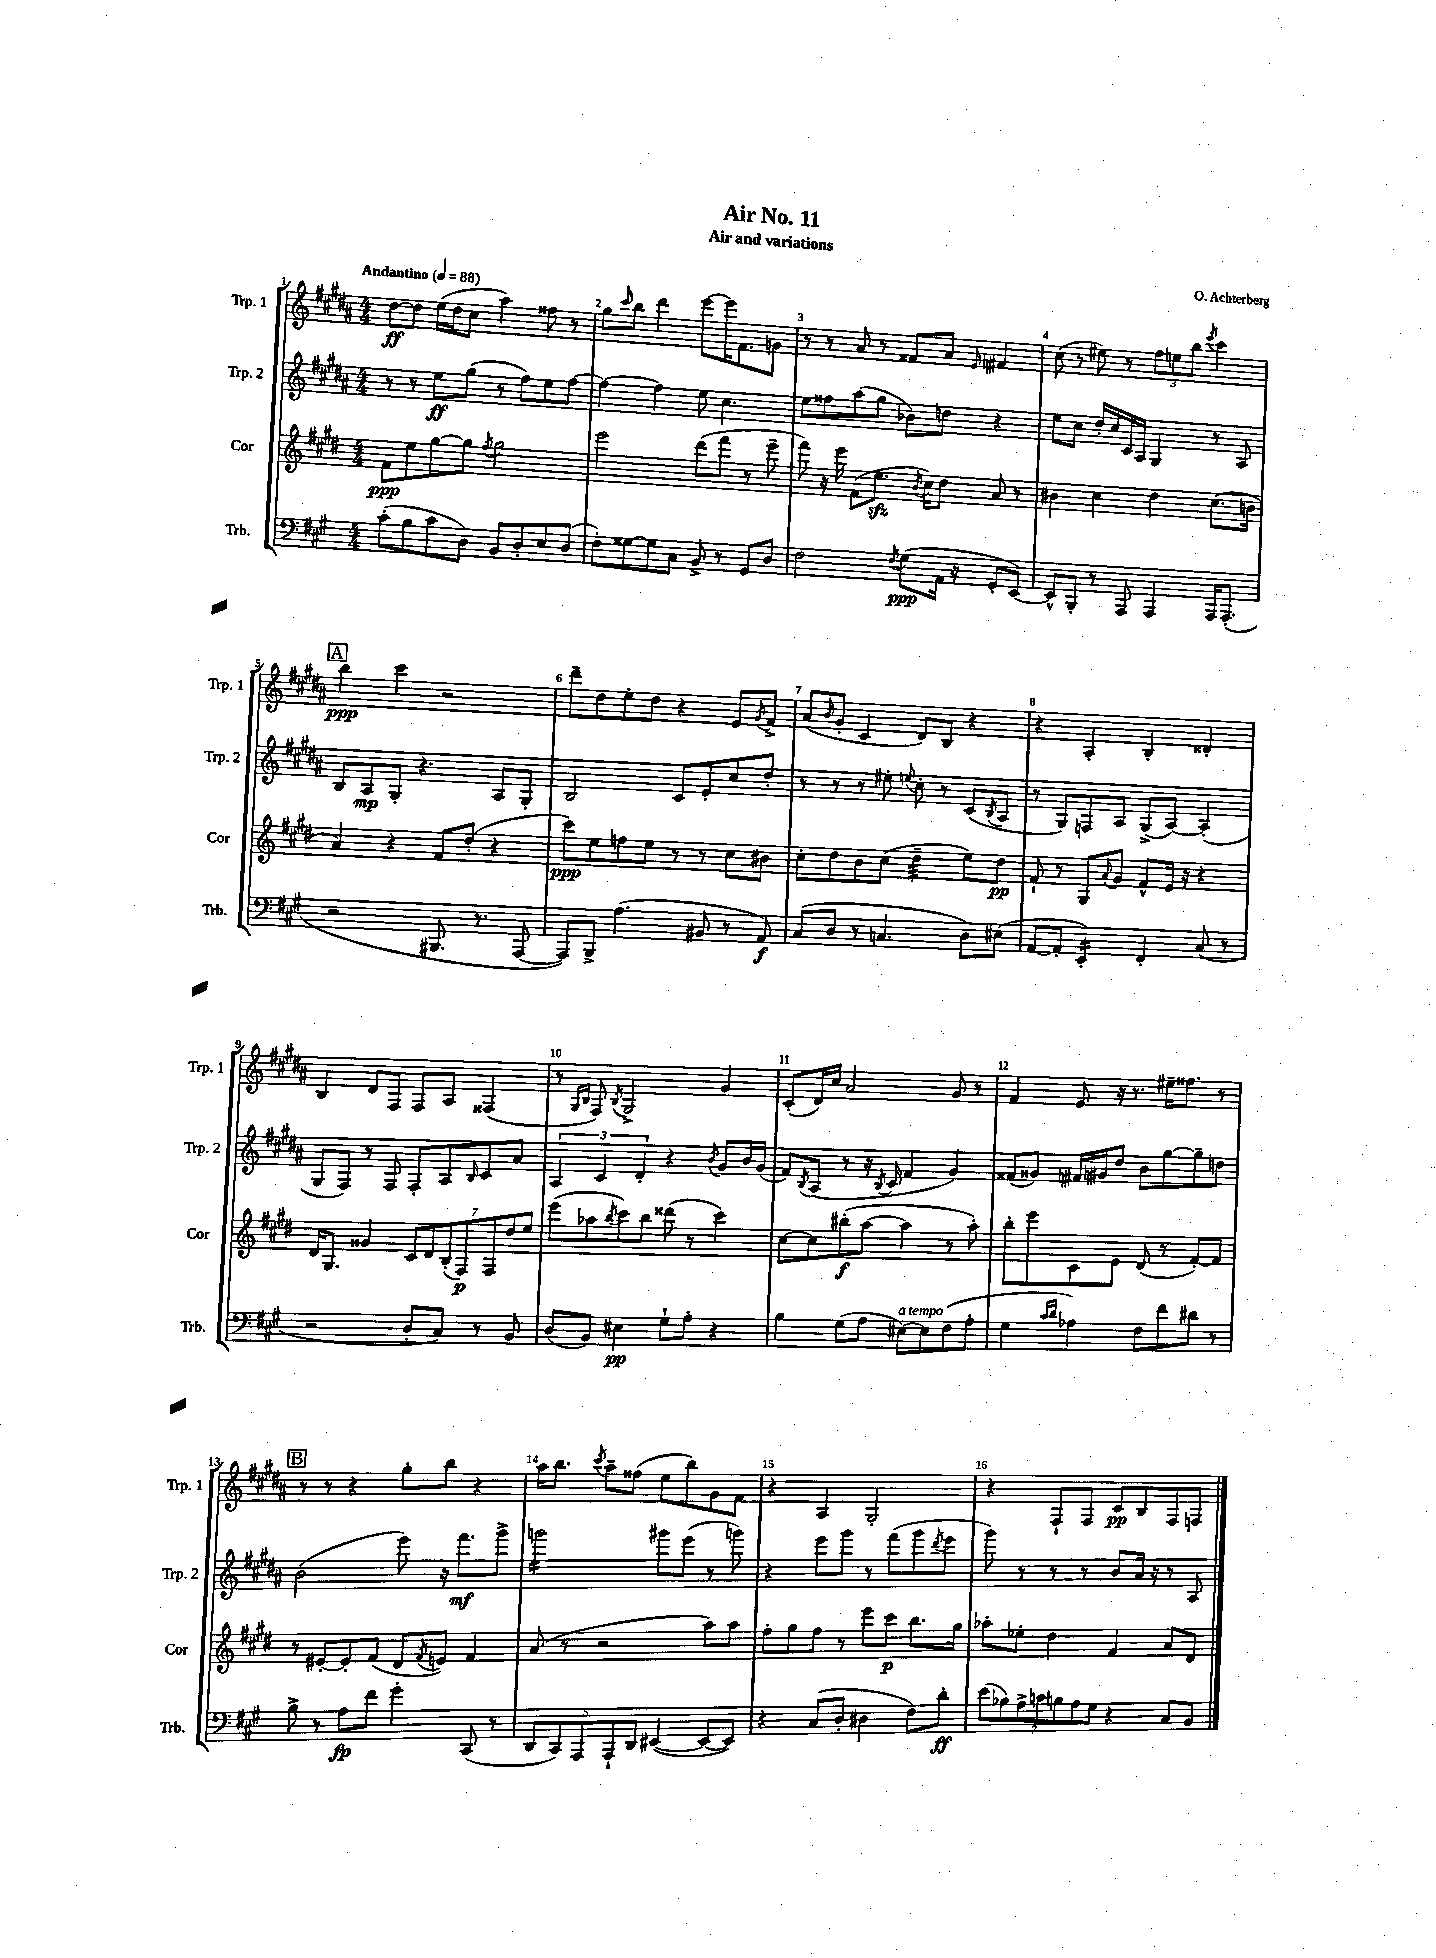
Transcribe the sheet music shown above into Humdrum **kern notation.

**kern	**kern	**kern	**kern
*staff4	*staff3	*staff2	*staff1
*clefF4	*clefG2	*clefG2	*clefG2
*k[f#c#g#]	*k[f#c#g#d#]	*k[f#c#g#d#a#]	*k[f#c#g#d#a#]
*M4/4	*M4/4	*M4/4	*M4/4
*MM88	*MM88	*MM88	*MM88
(8c#'	8f#	8r	[8dd#
8B	8ee	8r	8dd#]
8c#	[8gg#	8ee	(16ee
.	.	.	16dd#
8D)	8gg#]	(8gg#	8cc#
.	8qff#	.	.
8BB	2gg#	8r	4aa#)
8D'	.	8ff#)	.
8E	.	8ee	8ff##
(8D	.	[8ff#	8r
=	=	=	=
8F#')	2eee	4ff#_	8gg#
.	.	.	16qqccc#
[8G##	.	.	8bb
8G##]	.	4ff#]	4ddd#
8C#	.	.	.
8BB^	(8ddd#	8ee	[8eee
8r	8fff#	4.cc#	16eee]
.	.	.	8.f#
8GG#	8r	.	.
8D	8eee~	.	8g
=	=	=	=
2F#	8fff#)	8ee	8r
.	16r	8ff##	8r
.	16eee	.	.
.	(8f#	(8aa#	8a#
.	8.ee	8gg#	8r
8qF#	.	.	.
(8G#	.	8b-)	8f##
.	8qb	.	.
.	16cc#)	.	.
16AA	8dd#	8dd	8a#
16r	.	.	.
.	.	.	16qqe
8GG#'	8a	4r	4f#
[8EE)	8r	.	.
=	=	=	=
8EE^^]	4b#	8ee	(8cc#
8BBB'	.	8cc#	8r
8r	4cc#	16dd#'	8ee#)
.	.	16cc#	.
8AAA	.	16c#	8r
.	.	16A#	.
4AAA	4dd#	4G#	12ff#
.	.	.	12ee
.	.	.	12bb
.	.	.	8qeee
16AAA	(8.cc#	8r	4ccc#
(8.AAA'	.	.	.
.	.	8A#	.
.	16b	.	.
=	=	=	=
2r	4a)	8B	4bb
.	.	8A#	.
.	4r	8G#'	4ccc#
.	.	4.r	.
8.BBB#	8f#	.	2r
.	(8dd#'	.	.
8.r	.	.	.
.	4r	8A#	.
[8AAA	.	8G#'	.
=	=	=	=
8AAA])	8ccc#)	2B	8ddd#~
8BBB^	8ee	.	8dd#
(4.A	8ff	.	8ee'
.	8ee	.	8dd#
.	8r	8c#	4r
8BB#	8r	8e'	.
8r	8cc#	8cc#	8e
.	.	.	8qg#
8AA)	8b#	8dd#'	8f#^
=	=	=	=
(8C#	8cc#'	8r	(8a#
.	.	.	16qqb
8D	8dd#	8r	8g#'
8r	8b	8r	4c#
4.C	(8cc#	8ee#'	.
.	.	8qqee	.
.	4dd#~	8cc#'	8d#)
.	.	8r	8B
8D)	8ee)	(8c#	4r
.	.	8qB	.
(8E#	8dd#	8A#	.
=	=	=	=
[8AA	8f#`	8r	4r
8AA']	8r	8G#)	.
4EE')	8G#	8F	4A#'
.	8qqa	.	.
.	8g#	8A#	.
4FF#'	8f#^^	(8G#^	4B'
.	16e	[8A#)	.
.	16r	.	.
(8C#	4r	(4A#']	4d##'
8r	.	.	.
=	=	=	=
2r	16d#	8G#	4B
.	8.G#	.	.
.	.	8F#)	.
.	4g##	8r	8d#
.	.	8F#	8F#
8D'	14c#	8F#'	8F#
.	14d#	.	.
8C#)	.	8A#	8A#
.	(14B'	.	.
.	14F#)	.	.
.	.	16qqB	.
8r	.	8c#	(4F##
.	14F#	.	.
.	14dd#	.	.
8BB	.	8a#	.
.	14ee	.	.
=	=	=	=
(8D	(8eee	6A#	8r
.	.	.	16qqG#
.	.	.	16qqB
8BB)	8aa-	.	8F#)
.	.	6c#	.
.	8qbb	.	8qB
4E#	8ccc#)	.	2G#^
.	.	6d#'	.
.	8bb	.	.
8G#`	(8ddd##	4r	.
8A'	8r	.	.
.	.	8qb	.
4r	4ccc#)	8g#	4g#
.	.	16b	.
.	.	(16g#	.
=	=	=	=
4B	[8cc#	8f#)	(8c#'
.	.	8qB	.
.	8cc#]	(8A#	16d#)
.	.	.	16cc#
(8G#	(8bb#'	8r	2a#
8A	[8aa	16r	.
.	.	8qB	.
.	.	16c#	.
[8E#)	4aa]	4f#	.
8E#]	.	.	.
(8F#	8r	4g#)	8g#
8A'	8aa')	.	8r
=	=	=	=
4G#	8bb'	(8f##	4f#
.	8eee	8g##)	.
16qqc#	.	.	.
16qqd	.	.	.
4A-)	8c#	16f#	8e
.	.	16g#	.
.	8e	8dd#	16r
.	.	.	8.r
8F#	(8d#	8b	.
8f#	8r	[8gg#	16ee#~
.	.	.	8.ff##
8d#	[8f#')	8gg#~]	.
8r	8f#]	8dd	8r
=	=	=	=
8B^	8r	(2b	8r
8r	[8e#'	.	8r
8A	8e#']	.	4r
8f#	(8f#	.	.
4g#'	8d#	8eee)	8gg#'
.	8qf#	.	.
.	8e)	16r	8bb
.	.	8.fff#	.
(8CC#	4f#	.	4r
8r	.	8ggg#^	.
=	=	=	=
10DD	(8a	2ggg	16aa#
.	.	.	8.bb
10CC#)	.	.	.
.	8r	.	.
10AAA	.	.	.
.	.	.	8qccc#
.	2r	.	8aa#~
10AAA`	.	.	.
.	.	.	(8ff##
10DD	.	.	.
([4EE#	.	8ggg#	8ee
.	.	(8eee	8bb)
8EE#_	8aa)	8r	8g#
8EE#])	8aa	8ggg)	8f#
=	=	=	=
4r	8ff#'	4r	4r
.	8gg#	.	.
(8C#	8ff#	8eee	4A#
8D'	8r	8ggg#	.
4D#	8eee	8r	2G#'
.	8ccc#	(8fff#	.
8F#)	8.bb	8ggg#	.
.	.	8qddd#	.
8d'	.	8eee	.
.	16gg#	.	.
=	=	=	=
(14e	8aa-'	8ggg#)	4r
14B-)	.	.	.
.	8ee-'	8r	.
14A^	.	.	.
14c	.	.	.
.	4dd#	8r	8F#`
14B	.	.	.
14A	.	.	.
.	.	8r	8F#
14G#	.	.	.
4r	4f#	8b	8c#
.	.	16a#	8B
.	.	16r	.
8C#	8a	8r	8F#
8BB	8d#	8A#	8F
==	==	==	==
*-	*-	*-	*-
